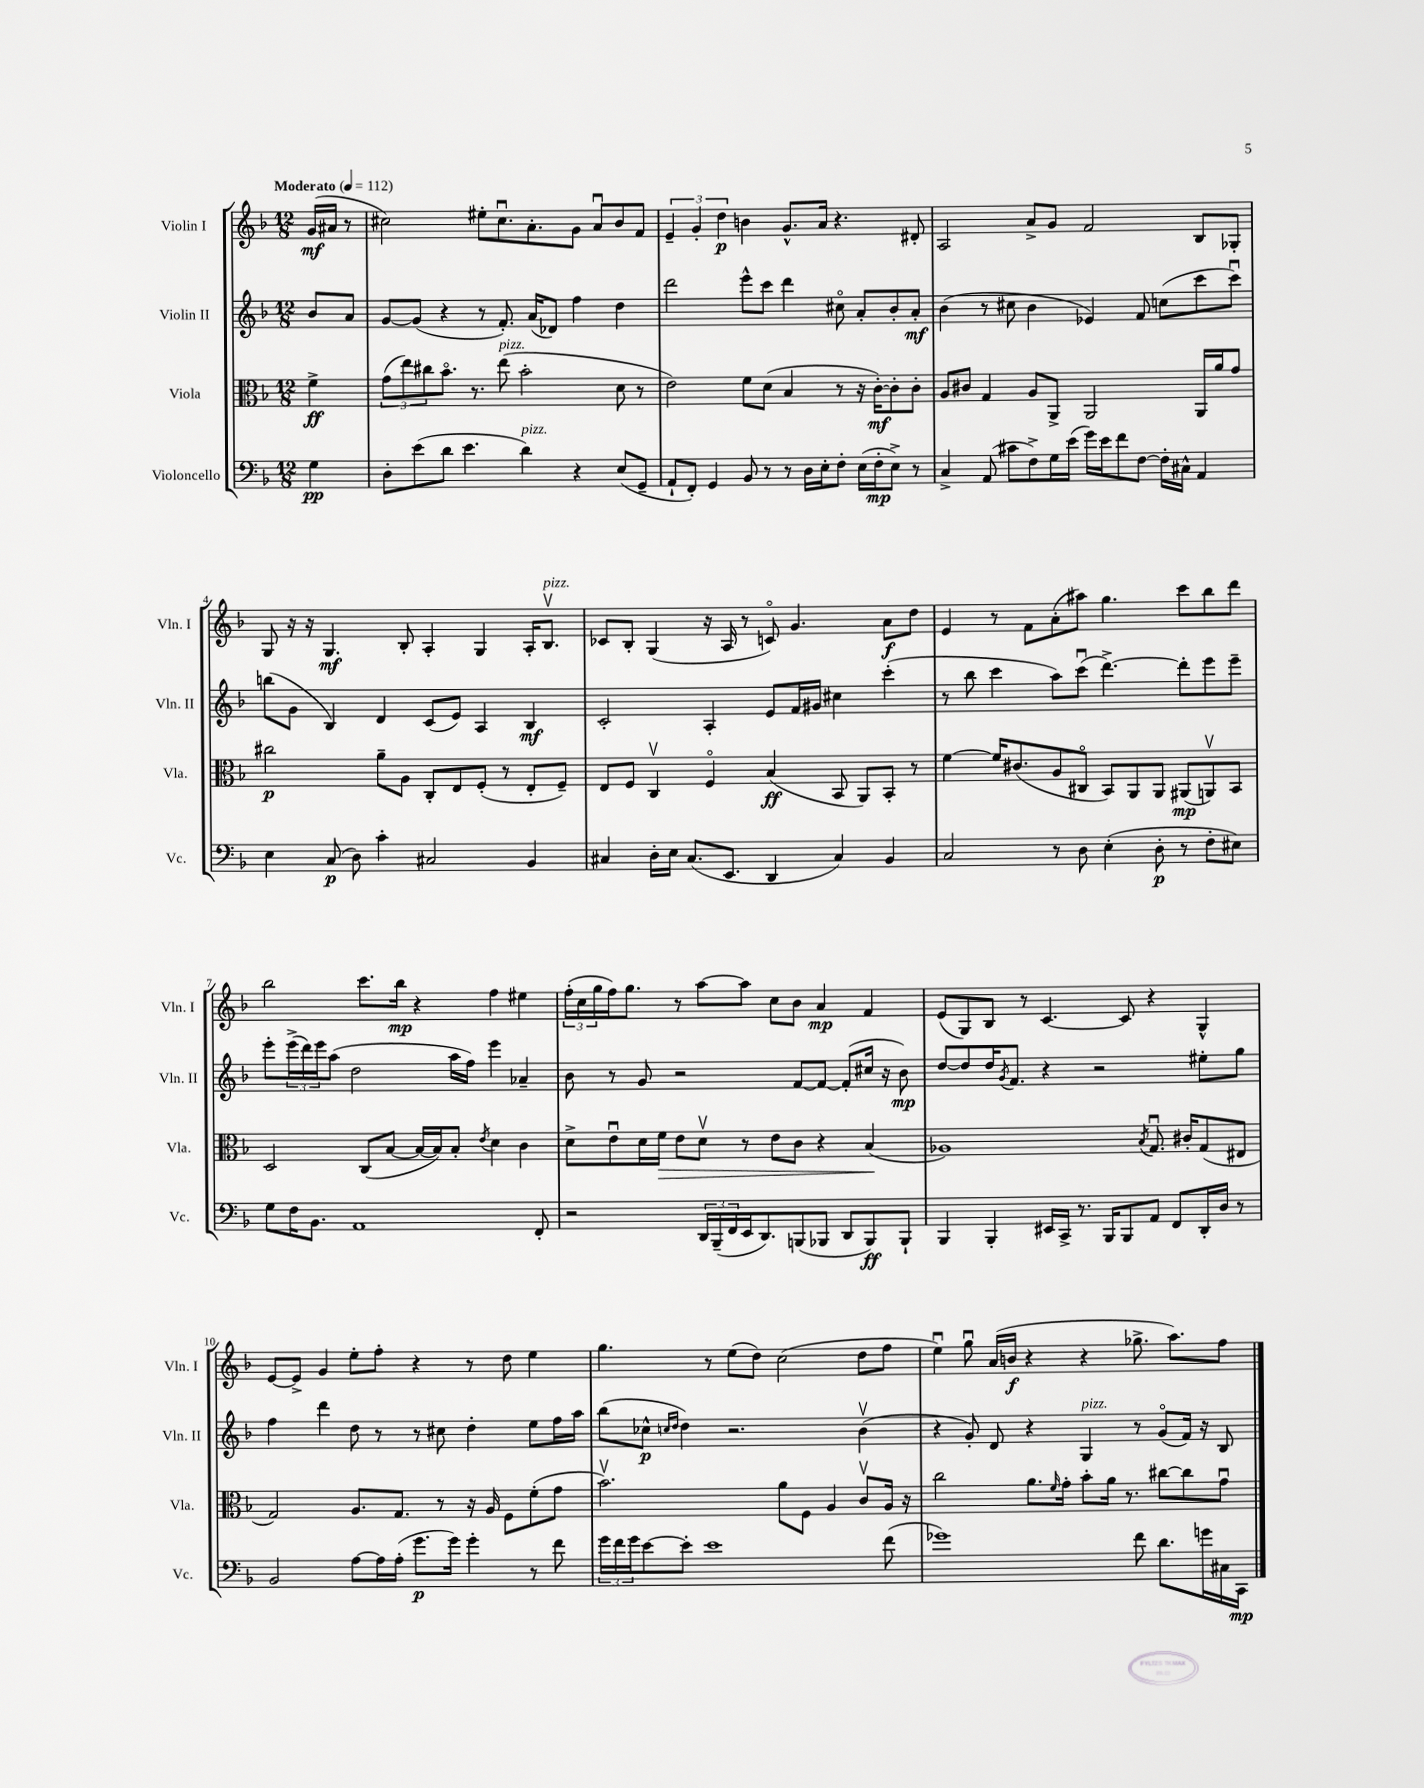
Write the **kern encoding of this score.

**kern	**kern	**kern	**kern
*staff4	*staff3	*staff2	*staff1
*clefF4	*clefC3	*clefG2	*clefG2
*k[b-]	*k[b-]	*k[b-]	*k[b-]
*M12/8	*M12/8	*M12/8	*M12/8
*MM112	*MM112	*MM112	*MM112
4G\	4f^\	8b-/L	(16g/LL
.	.	.	16a#/JJ
.	.	8a/J	8r
=	=	=	=
8D'\L	(12g\L	[8g/L	2cc#\)
.	12ee\)	.	.
(8e\	.	(8g/]J	.
.	12cc#\	.	.
8d\J	8.b-o\J	4r	.
4.e\	.	.	.
.	8.r	.	.
.	.	8r	8ee#'\L
.	(8ee\	8.f'/)	8.cc#u\
4d\)	2b-'\	.	.
.	.	(16a/LK	8.a'\
.	.	8d-/J)	.
4r	.	4ff\	8g\J
.	.	.	8au/L
(8E/L	8d\	4dd\	8b-/
8GG~/J	8r	.	8f/J
=	=	=	=
8AA`/L	2e\)	2ddd\	6e~/
8FF'/J)	.	.	.
.	.	.	6g'/
4GG/	.	.	.
.	.	.	6dd\
8BB-/	8f\L	8eee^^\L	4b\
8r	(8d\J	8ccc\J	.
8r	4B-/	4ddd\	8.g^^/L
16D\LL	.	.	.
16E'\J	.	.	16a/Jk
8F'\J	8r	8cc#o\	4.r
(16E\LL	16r	8a'/L	.
16F'\J	[16c'\LK)	.	.
8E^\J)	8c'\]	8b-'/	.
8r	8c'\J	8a'/J	8d#'/
=	=	=	=
4C^/	8A/L	(4b-\	2A/
.	8c#/J	.	.
(8AA/	4G/	8r	.
8c#\L	.	8cc#\	.
8F^\)	8A/L	4b-\	8a^/L
16G\L	8AA^/J	.	8g/J
(16e\JJ	.	.	.
16g\LL)	2AA/	4e-/)	2f/
16e\J	.	.	.
8f\	.	.	.
[8F\J	.	8f/	.
16F'\]LL	.	(8cc\L	.
16C#^^\JJ	.	.	.
4AA/	16AA/LL	8ccc\	8B-/L
.	16a/J	.	.
.	8g/J	8cccu\J)	8G-'/J
=	=	=	=
4E\	2cc#\	(8bb\L	8G/
.	.	8g\J	16r
.	.	.	16r
(8C/	.	4B-/)	4.G/
8D\)	.	.	.
4c'\	8a~\L	4d/	.
.	8A\J	.	8B-'/
2C#/	8C'/L	(8c/L	4A'/
.	8E/	8e/J)	.
.	(8F'/J	4A/	4G/
.	8r	.	.
4BB-/	8E'/L	4B-/	16A'/LK
.	.	.	8.B-v/J
.	8F~/J)	.	.
=	=	=	=
4C#/	8E/L	2c'/	8c-/L
.	8F/J	.	8B-'/J
16D'\LL	4Cv/	.	(4G/
16E\JJ	.	.	.
(8.C#/L	.	.	.
.	4Fo/	4A'/	16r
8.EE/J	.	.	16A/
.	.	.	8r
4DD/	(4B-/	8e/L	8co/)
.	.	16f/L	4.g/
.	.	16g#/JJ	.
4C#/)	8BB-/	4cc#\	.
.	8AA/L)	.	.
4BB-/	8BB-'/J	(4ccc'\	8a\L
.	8r	.	8dd\J
=	=	=	=
2C/	[4f\	8r	4e/
.	.	8bb-\	.
.	16f/]LK	4ccc\	8r
.	(8.c#/	.	.
.	.	.	8f\L
8r	8A/	8aa\L)	(8a'\
8D\	8C#o/J	(8cccu\J	8aa#\J)
(4E'\	8BB-/L)	[4.ddd^\)	4.gg\
.	8AA/	.	.
8D'\	8AA/J	.	.
8r	(8AA#/L	8ddd'\]L	8ccc\L
8F'\L	8AAv/)	8eee\	8bb-\
8E#\J)	8BB-/J	8eee~\J	8ddd\J
=	=	=	=
8G\L	2D/	8eee'\L	2bb-\
16F\K	.	(24eee^\L	.
.	.	24ddd\)	.
8.BB-\J	.	.	.
.	.	24eee\J	.
.	.	(8aa\J	.
1AA	.	2dd\	.
.	(8C/L	.	8.ccc\L
.	[8B-/J	.	.
.	.	.	16bb-\Jk
.	16B-/_LL	.	4r
.	16B-/]J)	.	.
.	8B-'/J	16aa\LL	.
.	.	16ff\JJ)	.
.	8qe/	.	.
.	4d\	4eee\	4ff\
.	4c\	4a-~/	4ee#\
8FF'/	.	.	.
=	=	=	=
2r	8d^\L	8b-\	(24ff'\LL
.	.	.	24cc\
.	.	.	24gg\
.	8eu\	8r	16ff\J)
.	.	.	8.gg\J
.	16d\L	8g/	.
.	16f\JJ	.	.
.	8e\L	2r	8r
24DD/LL	8dv\J	.	[8aa\L
(24BBB-~/	.	.	.
24FF/	.	.	.
16EE/J	8r	.	8aa\]J
8.DD/)	.	.	.
.	8e\L	.	8cc\L
(8BBB/	8c\J	[8f/L	8b-\J
8BBB-/J	4r	8f/_J	4a/
8DD/L	.	(8f'/]L	.
8BBB-/)	(4B-/	16cc#/Jk	4f/
.	.	16r	.
8BBB-`/J	.	8b-\)	.
=	=	=	=
4BBB-/	1A-)	[8dd/L	(8e/L
.	.	8dd/]	8G/)
4BBB-'/	.	16dd/K	8B-/J
.	.	8qg/	.
.	.	8.f/J	.
.	.	.	8r
16EE#/LL	.	4r	[4.c/
16CC^/JJ	.	.	.
8.r	.	.	.
.	.	2r	.
16BBB-/LK	.	.	.
8BBB-/	.	.	8c/]
.	8qB-/	.	.
8AA/J	8.Gu/	.	4r
8FF/L	.	.	.
.	16c#'/LK	.	.
16DD'/L	(8G/	8ee#'\L	4G^^/
16D/JJ	.	.	.
8r	8E#/J	8gg\J	.
=	=	=	=
2BB-/	2G/)	4ff\	[8e/L
.	.	.	8e^/]J
.	.	4ddd\	4g/
[8A\L	8.A/L	8dd\	8ee'\L
16A\]L	.	8r	8ff'\J
(16A'\JJ	8.G/J	.	.
8.g\L	.	8r	4r
.	8r	8cc#\	.
16g\Jk)	.	.	.
4g'\	16r	4dd'\	8r
.	16A/	.	.
.	8F\L	.	8dd\
8r	(8f'\	8ee\L	4ee\
8f\	8g\J	16ff\L	.
.	.	16aa\JJ	.
=	=	=	=
24g\LL	2.b-v\)	(8bb-\L	4.gg\
24f\	.	.	.
24g\J	.	.	.
[8e\	.	8cc-^^\J	.
.	.	16qqcc/LL	.
.	.	16qqdd/JJ	.
8e'\]J	.	4dd\)	.
1e	.	.	8r
.	.	2.r	(8ee\L
.	.	.	8dd\J)
.	8a\L	.	(2cc\
.	8F\J	.	.
.	4A/	.	.
.	8cv/L	(4b-v\	8dd\L
(8f\	16A/Jk	.	8ff\J
.	16r	.	.
=	=	=	=
1g-)	2cc\	4r	4eeu\)
.	.	8g'/)	8ggu\
.	.	8d/	(16a/LL
.	.	.	16b/JJ
.	8.a\L	4r	4r
.	16qqf/	.	.
.	16g'\Jk	.	.
.	8b-'\L	4G/	4r
.	16a\Jk	.	.
.	8.r	.	.
8f\	.	8r	8.gg-^\
8.d\L	[8cc#\L	(8go/L	.
.	.	.	8.aa\L)
.	8cc#\]	16f/Jk)	.
16g\L	.	16r	.
16C#\	8gu\J	8B-/	8ff\J
16CC\JJ	.	.	.
==	==	==	==
*-	*-	*-	*-
